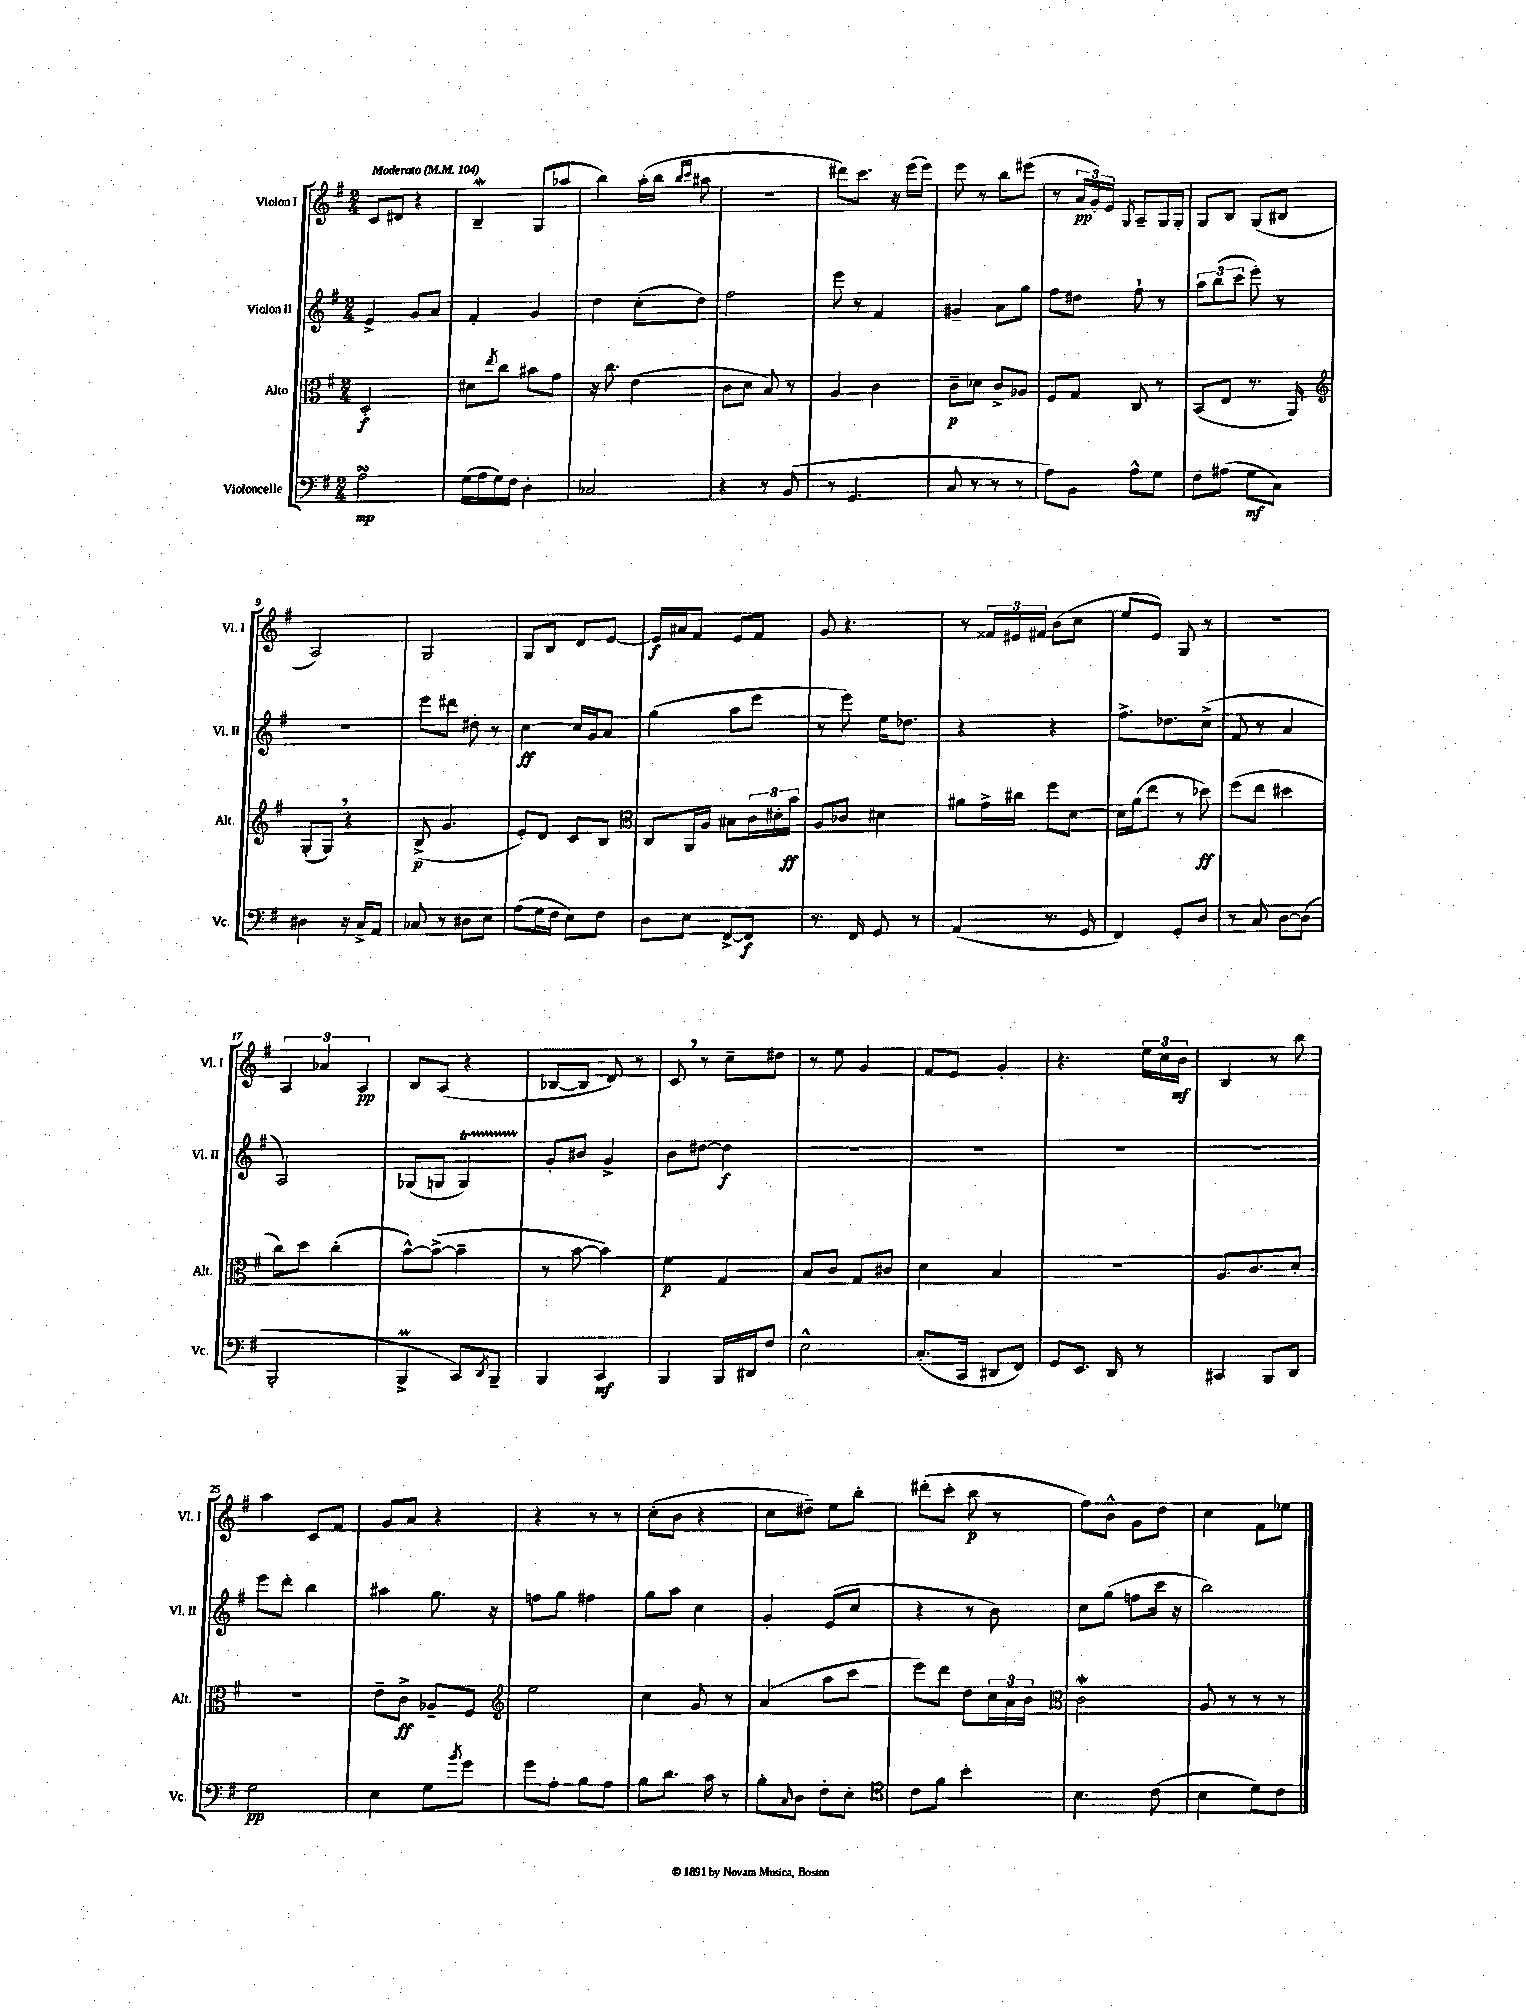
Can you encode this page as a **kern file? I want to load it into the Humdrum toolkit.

**kern	**kern	**kern	**kern
*staff4	*staff3	*staff2	*staff1
*clefF4	*clefC3	*clefG2	*clefG2
*k[f#]	*k[f#]	*k[f#]	*k[f#]
*M2/4	*M2/4	*M2/4	*M2/4
*MM104	*MM104	*MM104	*MM104
2A\	2D'/	4e^/	8c/L
.	.	.	8d#/J
.	.	8g/L	4r
.	.	8a/J	.
=	=	=	=
(16G\LL	8d#\L	4f#'/	4B~/
16A\	.	.	.
.	8qee/	.	.
16G\)	8cc\J	.	.
16F#\JJ	.	.	.
4D'\	8b#\L	4g/	(8G/L
.	8g\J	.	8aa-/J
=	=	=	=
2C-/	16r	4dd\	4bb\)
.	8.cc\	.	.
.	(4e\	(8cc'\L	(16aa'\LL
.	.	.	16bb\JJ
.	.	.	16qqbb/LL
.	.	.	16qqccc/JJ
.	.	8dd\J)	8aa#\
=	=	=	=
4r	8c\L	2ff#\	2r
.	8d\J	.	.
8r	8B/)	.	.
(8BB/	8r	.	.
=	=	=	=
8r	4A/	8eee\	8ddd#\L)
4.GG/	.	8r	8.ccc\J
.	4c\	4f#/	.
.	.	.	16r
.	.	.	(16eee\LL
.	.	.	16eee\JJ)
=	=	=	=
8C/	8c~\L	4g#~/	8eee\
8r	8d-\J	.	8r
8r	8c^/L	8a\L	8bb\L
8r	8A-/J	8gg\J	(8eee#\J
=	=	=	=
8A\L)	8F#/L	8ff#\L	8r
8BB\J	8G/J	8dd#\J	24a/LL
.	.	.	24g'/)
.	.	.	24e/JJ
.	.	.	8qG/
8A^^\L	8C/	8ff#`\	8A~/L
8G\J	8r	8r	16G/L
.	.	.	16G'/JJ
=	=	=	=
8F#\L	(8BB/L	12aa\L	8G/L
.	.	(12bb\	.
(8A#\J	8E/J	.	8B/J
.	.	12ccc\J	.
8G\L	8.r	8eee'\)	(8G/L
8C\J)	.	8r	8B#/J
.	16AA/)	.	.
=	=	=	=
*	*clefG2	*	*
4D#\	(8G'/L	2r	2A/)
.	8G/J)	.	.
16r	4r	.	.
16C^/LK	.	.	.
8AA/J	.	.	.
=	=	=	=
8C-/	(8B^/	8eee\L	2G/
8r	4.g/	8ddd#\J	.
8D#\L	.	8dd#'\	.
8E\J	.	8r	.
=	=	=	=
(8A\L	8e'/L)	[4cc\	8G/L
16G\L	8d/J	.	8B/J
16F#\JJ	.	.	.
8E\L)	8c/L	16cc/]LL	8d/L
.	.	16g/J	.
8F#\J	8B/J	8a/J	[8e/J
=	=	=	=
*	*clefC3	*	*
8D\L	8C/L	(4gg\	16e/]LL
.	.	.	16a#/J
8E\J	16AA/L	.	8f#/J
.	16A/JJ	.	.
[8FF#^/L	8B#\L	8aa\L	8e/L
8FF#/]J	24c\L	8eee\J	8f#/J
.	24d#'\	.	.
.	24b\JJ	.	.
=	=	=	=
8.r	8A/L	8r	8g/
.	8c-/J	8eee\)	4.r
16FF#/	.	.	.
8GG/	4d#\	16ee\LK	.
.	.	8.dd-\J	.
8r	.	.	.
=	=	=	=
(4AA/	8a#\L	4r	8r
.	16g^\L	.	24f##/LL
.	.	.	24e#/
.	16cc#\JJ	.	.
.	.	.	24f#/JJ
8.r	8ff#\L	4r	(8b\L
.	[8d\J	.	8cc\J
16GG/	.	.	.
=	=	=	=
4FF#/)	16d\]LL	8.ff#^\L	8ee/L
.	(16a\J	.	.
.	8ee\J	.	8e/J)
.	.	8.dd-\	.
8GG'/L	8r	.	8G/
8D/J	8dd-\)	(8cc^\J	8r
=	=	=	=
8r	(8ff#\L	8f#/	2r
8C/	8ee\J	8r	.
[8D\L	4dd#\	4a/	.
(8D\]J	.	.	.
=	=	=	=
2BBB'/	8cc\L)	2A/)	6A/
.	8dd\J	.	.
.	.	.	6a-/
.	(4cc'\	.	.
.	.	.	6A/
=	=	=	=
4BBB^/	[8b^^\L)	(8G-/L	8B/L
.	(8b^\_J	8G/J	(8A/J
8CC/L)	4b~\]	4G/)	4r
8qDD/	.	.	.
8BBB~/J	.	.	.
=	=	=	=
4BBB/	8r	8g'/L	[8B-/L
.	[8b\	8b#/J	8B-/]J
4CC/	4b\])	4g^/	8d/)
.	.	.	8r
=	=	=	=
4BBB/	4f#\	8b\L	8c/
.	.	[8dd#\J	8r
16BBB/LL	4G/	4dd#\]	8cc~\L
16DD#/J	.	.	.
8F#/J	.	.	8dd#\J
=	=	=	=
2E^^\	8B/L	2r	8r
.	8c/J	.	8ee\
.	8G/L	.	4g/
.	8c#/J	.	.
=	=	=	=
(8.C'/L	4d\	2r	8f#/L
.	.	.	8e/J
16CC/Jk	.	.	.
8DD#/L	4B/	.	4g'/
8FF#/J)	.	.	.
=	=	=	=
8GG/L	2r	2r	4.r
8.EE/J	.	.	.
16DD/	.	.	.
8r	.	.	24ee\LL
.	.	.	24cc\
.	.	.	24b\JJ
=	=	=	=
4CC#/	8.A/L	2r	4B/
.	8.c/	.	.
8BBB/L	.	.	8r
8DD/J	8d'/J	.	8bb\
=	=	=	=
2G\	2r	8eee\L	4aa\
.	.	8ddd'\J	.
.	.	4bb\	8c/L
.	.	.	8f#/J
=	=	=	=
4E\	8e~\L	4aa#\	8g/L
.	8c^\J	.	8a/J
8G\L	8A-~/L	8.gg\	4r
8qb/	.	.	.
8g\J	8F#/J	.	.
.	.	16r	.
=	=	=	=
*	*clefG2	*	*
8g\L	2ee\	8ff\L	4r
8A'\J	.	8gg\J	.
8B\L	.	4ff#\	8r
8A\J	.	.	8r
=	=	=	=
8B\L	4cc\	8gg\L	(8cc'\L
8.d\J	.	8aa\J	8b\J
.	8g/	4cc\	4r
16c\	.	.	.
8r	8r	.	.
=	=	=	=
8B'\L	(4a/	4g'/	8cc\L
16qqC/	.	.	.
8D\J	.	.	8dd#~\J)
8F#'\L	8aa\L	(8e/L	8ee\L
8E'\J	8ccc\J	8cc/J	8bb'\J
=	=	=	=
*clefC4	*	*	*
8c\L	8eee\L)	4r	(8ddd#'\L
8f#\J	8ddd\J	.	8ccc'\J
4b'\	8dd\L	8r	8bb\
.	24cc\L	8b\)	8r
.	24a\	.	.
.	24b\JJ	.	.
=	=	=	=
*	*clefC3	*	*
4.B\	2c\	8cc\L	8ff#\L)
.	.	(8gg\J	8b^^\J
.	.	8ff\L	8g\L
(8c\	.	16ccc\Jk	8dd\J
.	.	16r	.
=	=	=	=
4B\	8A/	2bb\)	4cc\
.	8r	.	.
8d\L)	8r	.	8f#\L
8c\J	8r	.	8ee-\J
==	==	==	==
*-	*-	*-	*-
